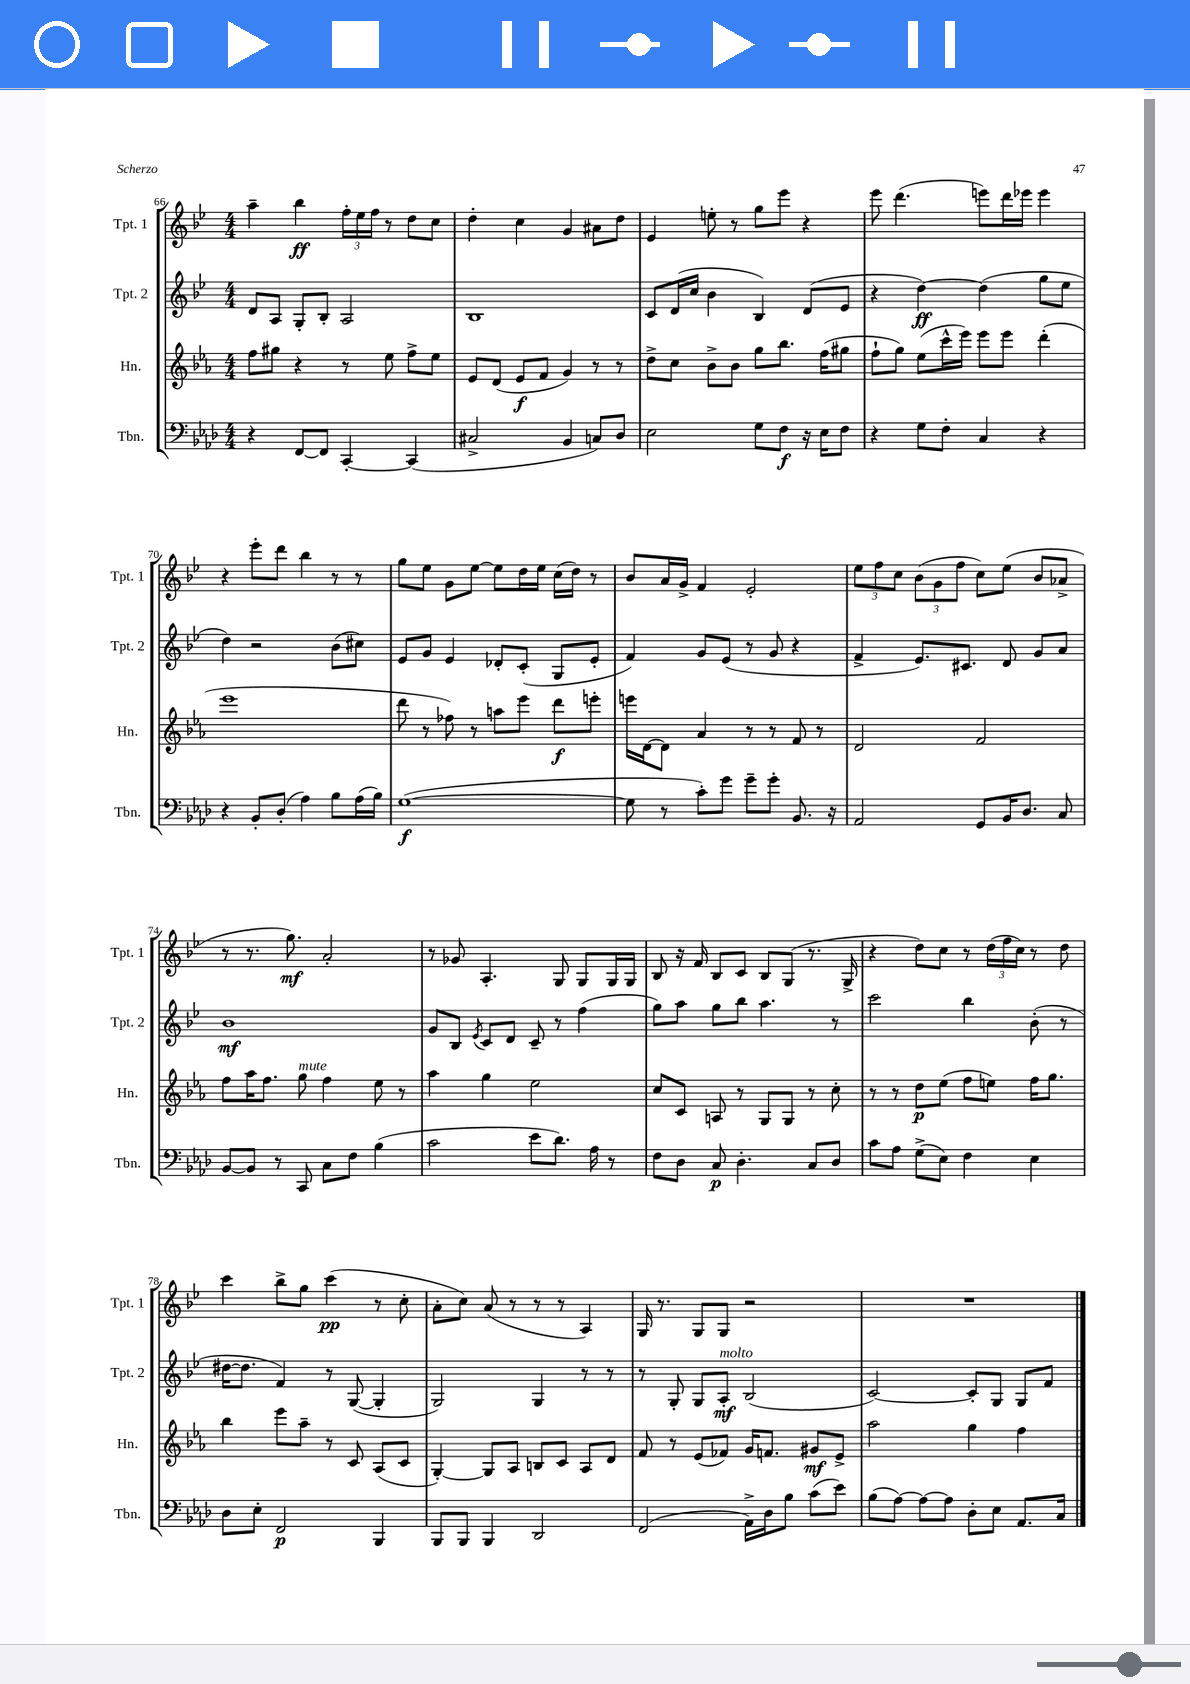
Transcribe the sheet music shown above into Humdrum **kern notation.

**kern	**kern	**kern	**kern
*staff4	*staff3	*staff2	*staff1
*clefF4	*clefG2	*clefG2	*clefG2
*k[b-e-a-d-]	*k[b-e-a-]	*k[b-e-]	*k[b-e-]
*M4/4	*M4/4	*M4/4	*M4/4
4r	8ff	8d	4aa~
.	8gg#	8A	.
[8FF	4r	8G'	4bb-
8FF]	.	8B-'	.
[4CC'	8r	2A	24ff'
.	.	.	24ee-
.	.	.	24ff
.	8ee-	.	8r
(4CC]	8ff^	.	8dd
.	8ee-	.	8cc
=	=	=	=
2C#^	8e-	1B-	4dd'
.	(8d	.	.
.	8e-	.	4cc
.	8f	.	.
4BB-	4g)	.	4g
8C)	8r	.	8a#
8D-	8r	.	8dd
=	=	=	=
2E-	8dd^	8c	4e-
.	8cc	(16d	.
.	.	16cc	.
.	8b-^	4b-	8ee'
.	8b-	.	8r
8G	8gg	4B-)	8gg
8F	8.bb-	.	8eee-
16r	.	(8d	4r
16E-	(16ff	.	.
8F	8gg#	8e-	.
=	=	=	=
4r	8ff`	4r	8eee-
.	8gg)	.	(4.ddd
8G	(8ee-	[4dd)	.
8F'	16ccc^^	.	.
.	16eee-)	.	.
4C	8eee-	(4dd]	8eee)
.	8eee-	.	16ddd
.	.	.	16eee-
4r	(4ddd'	8gg	4eee-
.	.	8ee-	.
=	=	=	=
4r	1eee-	4dd)	4r
8BB-'	.	2r	8eee-'
(8D-'	.	.	8ddd
4A-)	.	.	4bb-
8B-	.	(8b-	8r
(16A-	.	8cc#)	8r
16B-)	.	.	.
=	=	=	=
([1G	8ddd	8e-	8gg
.	8r	8g	8ee-
.	8ff-)	4e-	8g
.	8r	.	[8ee-
.	8aa	8d-'	8ee-]
.	8eee-	(8c'	16dd
.	.	.	16ee-
.	8ddd	8G	(16cc
.	.	.	16dd)
.	8eee'	8e-'	8r
=	=	=	=
8G]	16eee	4f)	8b-
.	[16d	.	.
8r	8d]	.	16a
.	.	.	16g^
8c')	4a-	8g	4f
8g	.	(8e-	.
8g~	8r	8r	2e-'
8g'	8r	8g	.
8.BB-	8f	4r	.
.	8r	.	.
16r	.	.	.
=	=	=	=
2AA-	2d	4f^	12ee-
.	.	.	12ff
.	.	.	12cc
.	.	8.e-)	(12b-
.	.	.	12g
.	.	.	12ff
.	.	8.c#	.
8GG	2f	.	8cc)
16BB-	.	8d	(8ee-
8.D-	.	.	.
.	.	8g	8b-
8C	.	8a	8a-^
=	=	=	=
[8BB-	8ff	1b-	8r
8BB-]	16aa-	.	8.r
.	8.ff	.	.
8r	.	.	.
.	.	.	8.gg)
8CC	8gg	.	.
8C	4ff	.	2a'
8F	.	.	.
(4B-	8ee-	.	.
.	8r	.	.
=	=	=	=
2c	4aa-	8g	8r
.	.	8B-	8g-
.	.	8qe-	.
.	4gg	8c	4.A'
.	.	8d	.
8e-	2ee-	8c~	.
8.d-)	.	8r	8G
.	.	(4ff	8G
16A-	.	.	.
8r	.	.	16G
.	.	.	16G
=	=	=	=
8F	8cc	8gg)	8B-
8D-	8c	8aa	16r
.	.	.	16f
8C	8A	8gg	8B-
4.D-'	8r	8bb-	8c
.	8G	4.aa	8B-
.	8G	.	(8G
8C	8r	.	8.r
8D-	8cc'	8r	.
.	.	.	16G^
=	=	=	=
8c	8r	2ccc	4r
8A-	8r	.	.
(8G^	8dd	.	8dd)
8E-)	(8ee-	.	8cc
4F	8ff	4bb-	8r
.	8ee)	.	(24dd
.	.	.	24ff
.	.	.	24cc)
4E-	16ff	(8b-'	8r
.	8.gg	.	.
.	.	8r	8dd
=	=	=	=
8D-	4bb-	[16dd#	4ccc
.	.	8.dd#]	.
8E-'	.	.	.
2FF	8eee-	4f)	8bb-^
.	8aa-~	.	8gg
.	8r	8r	(4ccc
.	8c	([8G	.
4BBB-	(8A-	4G']	8r
.	8c	.	8cc'
=	=	=	=
8BBB-	[4G')	2G)	8a'
8BBB-	.	.	8cc)
4BBB-	8G]	.	(8a
.	8A-	.	8r
2DD-	8B	4G	8r
.	8c	.	8r
.	8A-	8r	4A)
.	8d	8r	.
=	=	=	=
(2FF	8f	8r	16G
.	.	.	8.r
.	8r	8G'	.
.	(8e-	8G	8G
.	8f-)	8A'	8G
16AA-^)	16g	(2B-	2r
16D-	8.f	.	.
8B-	.	.	.
(8c	8g#	.	.
8e-)	8e-^	.	.
=	=	=	=
(8B-	2aa-	[2c)	1r
[8A-)	.	.	.
8A-_	.	.	.
8A-]	.	.	.
8D-'	4gg	8c']	.
8E-	.	8G	.
8.AA-	4ff	8G	.
.	.	8f	.
16C	.	.	.
==	==	==	==
*-	*-	*-	*-
